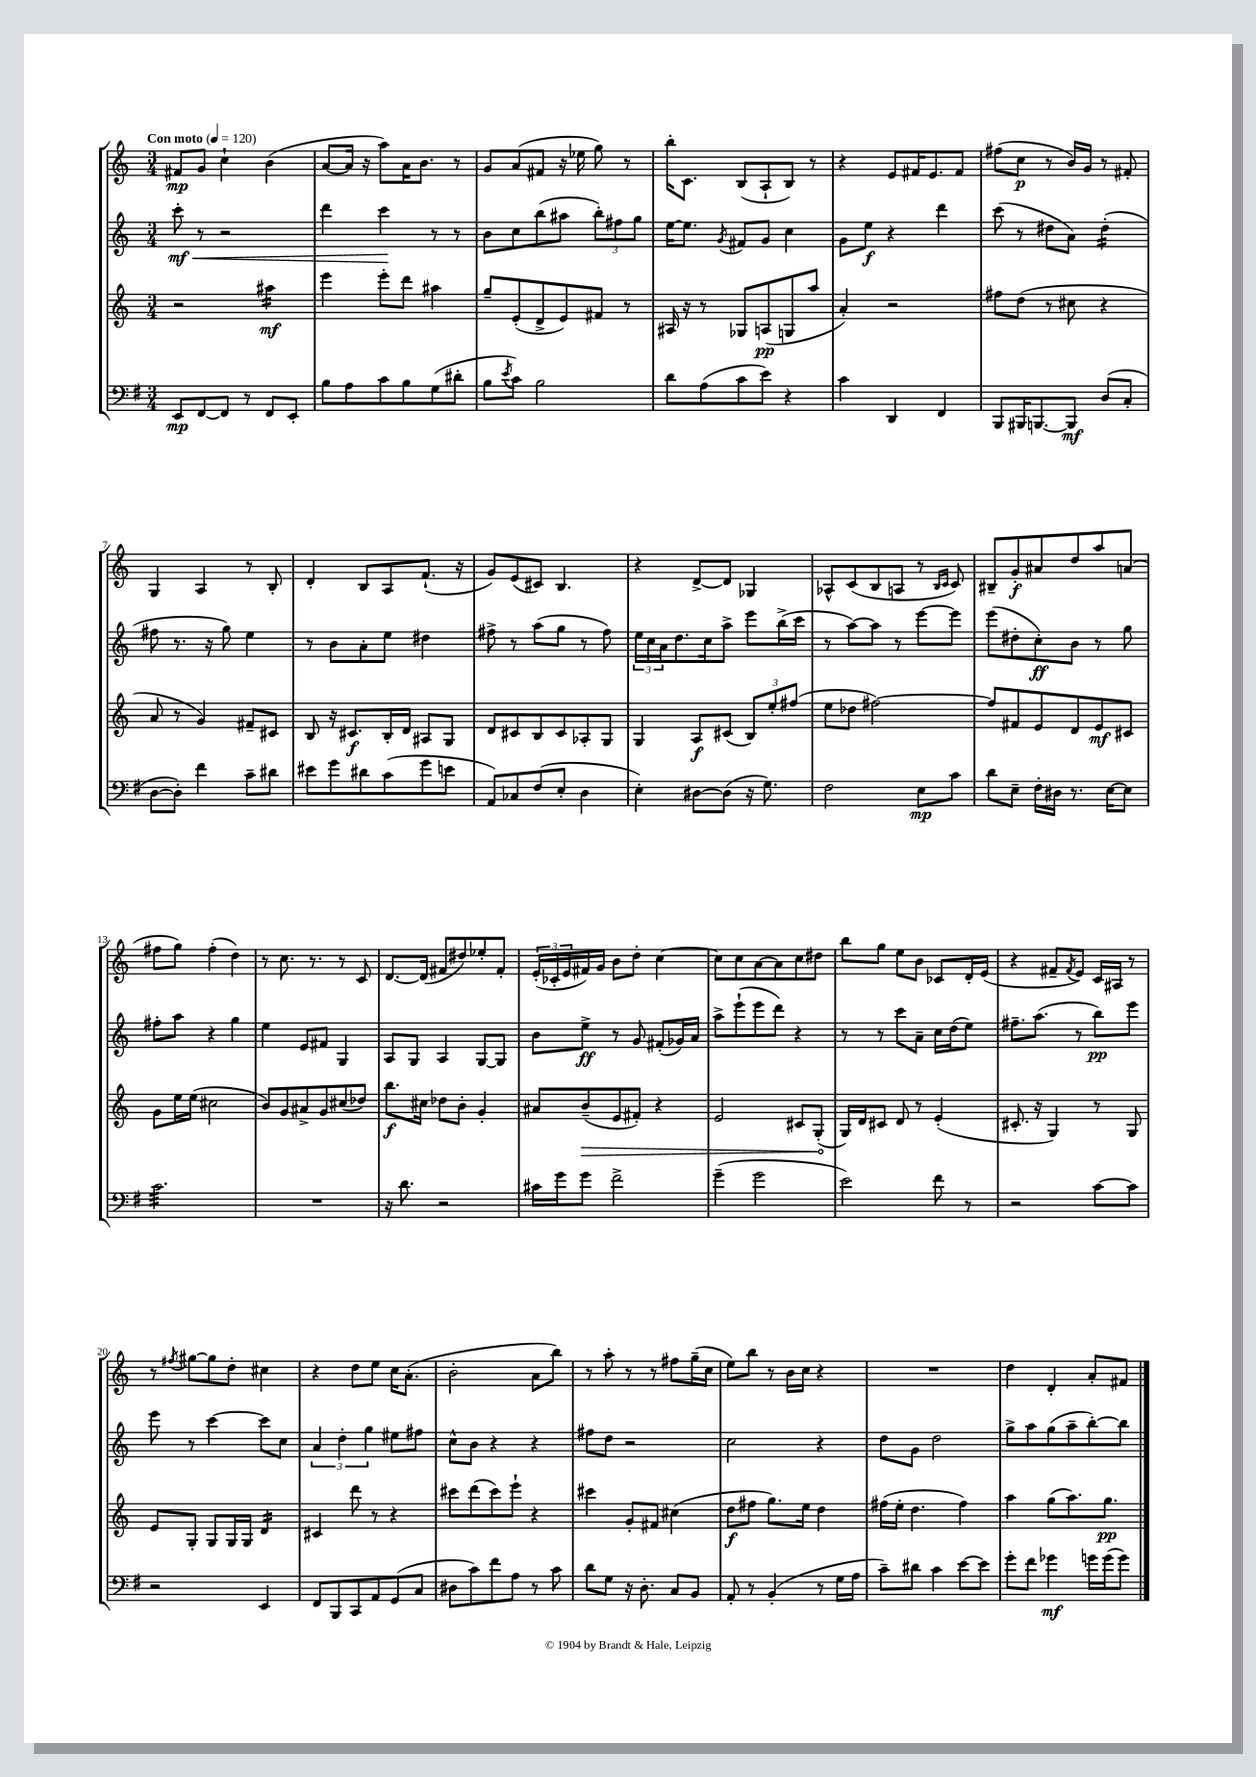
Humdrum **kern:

**kern	**kern	**kern	**kern
*staff4	*staff3	*staff2	*staff1
*clefF4	*clefG2	*clefG2	*clefG2
*k[f#]	*k[]	*k[]	*k[]
*M3/4	*M3/4	*M3/4	*M3/4
*MM120	*MM120	*MM120	*MM120
8EE/L	2r	8ccc'\	8f#/L
[8FF#/	.	8r	8g/J
8FF#/]J	.	2r	4cc`\
8r	.	.	.
8FF#/L	4aa#\	.	(4b\
8EE'/J	.	.	.
=	=	=	=
8B\L	4eee\	4ddd\	[8a/L
8A\	.	.	16a/]Jk
.	.	.	16r
8c\	8eee'\L	4ccc\	8aa\L)
8B\	8ddd\J	.	16a\K
.	.	.	8.b\J
(8G\	4aa#\	8r	.
8d#'\J	.	8r	8r
=	=	=	=
8B\L	8gg~/L	8b\L	8g/L
8qe/	.	.	.
8c\J)	(8e'/	8cc\	(8a/
2B\	8d^/	(8bb\	8f#/J
.	8e/)	8aa#\J	16r
.	.	.	16ee-\
.	8f#/J	12bb'\L)	8gg\)
.	.	12ff#\	.
.	8r	.	8r
.	.	12gg\J	.
=	=	=	=
8d\L	16A#/	[16ee\LK	16bb'\LK
.	16r	8.ee\]J	8.c\J
(8A\	8r	.	.
.	.	8qg/	.
8c\	8G-/L	8f#/L	(8B/L
8e\J)	(8A/	8g/J	8A`/
4r	8G/	4cc\	8B/J)
.	8aa/J	.	8r
=	=	=	=
4c\	4a'/)	8g\L	4r
.	.	8ee\J	.
4DD/	2r	4r	8e/L
.	.	.	16f#/K
.	.	.	8.e/
4FF#/	.	4ddd\	.
.	.	.	8f#/J
=	=	=	=
8BBB/L	8ff#\L	(8ccc\	(8ff#\L
16BBB#/K	(8dd\J	8r	8cc\J
[8.BBB/	.	.	.
.	8r	8dd#\L	8r
8BBB/]J	8cc#\	8a\J)	16b/LL)
.	.	.	16g/JJ
(8D/L	4r	(4dd#'\	8r
8C'/J	.	.	8f#'/
=	=	=	=
[8D\L	8a/	8ff#\	4G/
8D'\]J)	8r	8.r	.
4f#\	4g/)	.	4A/
.	.	16r	.
.	.	8gg\)	.
8c~\L	8f#~/L	4ee\	8r
8d#\J	8c#/J	.	8B'/
=	=	=	=
8e#\L	8B/	8r	4d'/
8g\	16r	8b\L	.
.	8.c#/L	.	.
8d#\	.	8a'\	8B/L
(8c\	16B'/L	8ee\J	8A/
.	16d/JJ	.	.
8g\	8A#/L	4dd#\	(8.f`/J
8e\J	8G/J	.	.
.	.	.	16r
=	=	=	=
8AA/L)	8d/L	8ff#^\	8g/L)
8C-/	8c#/	8r	(8e/
(8F#/	8B/	(8aa\L	8c#/J)
8E'/J	8c#/	8gg\J	4.B/
4D\	8A-'/	8r	.
.	8G/J	8ff#\)	.
=	=	=	=
4E'\)	4G/	24ee\LL	4r
.	.	24cc\	.
.	.	24a\J	.
.	.	8.dd\	.
[8D#\L	8A/L	.	[8d^/L
.	.	16cc\k	.
(8D#\]J	(8c#/J	8aa^\J	8d/]J
16r	12B/L)	8eee\L	4G-/
8.G\)	.	.	.
.	12ee'/	.	.
.	.	(16bb^\L	.
.	(12ff#/J	.	.
.	.	16ccc\JJ	.
=	=	=	=
2F#\	8ee\L	8r	8A-^^/L
.	8dd-\J	[8aa\L)	(8c/
.	[2ff#\)	8aa\]J	8B/
.	.	8r	8A/J
8E\L	.	[8eee\L	8r
.	.	.	16qqB/LL
.	.	.	16qqc/JJ
8c\J	.	8eee\]J	8c/)
=	=	=	=
8d\L	8ff#/]L	(8eee\L	8B#~/L
8E~\J	8f#/	8dd#'\	8g'/
16F#'\LL	8e/	8cc'\)	8a#/
16D#\JJ	.	.	.
8.r	8d/	8b\J	8dd/
.	8e/	8r	8aa/
[16E\LK	.	.	.
8E\]J	8c#/J	8gg\	(8a/J
=	=	=	=
2.c\	8g\L	8ff#'\L	8ff#\L
.	16ee\L	8aa\J	8gg\J)
.	(16ee\JJ	.	.
.	2cc#\	4r	(4ff#'\
.	.	4gg\	4dd\)
=	=	=	=
2.r	8b/L)	4ee\	8r
.	8g/	.	8.cc\
.	8a#^/	8e/L	.
.	.	.	8.r
.	8g/	8f#/J	.
.	(8cc#/	4G/	8r
.	8dd-/J)	.	8c/
=	=	=	=
16r	8.bb\L	8A/L	[8.d/L
8.d\	.	.	.
.	.	8G/J	.
.	16cc#\Jk	.	(16d/]Jk
2r	8dd-\L	4A/	8f#/L
.	8b'\J	.	8dd#/)
.	4g'/	[8G/L	8ee-'/
.	.	8G/]J	8f#'/J
=	=	=	=
16c#\LL	8a#/L	8b\L	(24e'/LL
.	.	.	24c-'/
16g\J	.	.	.
.	.	.	24e/
8g\J	(8b~/	8ee^\J	16f#/)
.	.	.	16g/JJ
2f#^\	8e/	8r	8b\L
.	8f#'/J)	8g/	8dd'\J
.	4r	(8f#'/L	[4cc\
.	.	16g-/L)	.
.	.	16a/JJ	.
=	=	=	=
(4g~\	2e/	8aa^\L	8cc\]L
.	.	(8eee`\	8cc\
2g\	.	8eee\	[8a\
.	.	8ddd\J)	8a\]
.	8c#/L	4r	8cc\
.	(8G'/J	.	8dd#\J
=	=	=	=
2e\)	16G/LL)	8r	8bb\L
.	16d/J	.	.
.	8c#/J	8r	8gg\J
.	8d/	8ccc\L	8ee\L
.	8r	8a~\J	8b\J
8f#\	(4e'/	16cc\LL	8c-/L
.	.	(16dd\J	.
8r	.	8ee\J)	16d'/L
.	.	.	(16e/JJ
=	=	=	=
2r	8.c#'/	8.ff#~\L	4r
.	16r	(8.aa\J	.
.	4G/)	.	8f#~/L
.	.	.	8qf#/
.	.	8r	8e/J)
[8c\L	8r	8bb\L)	16c/LL
.	.	.	16A#/JJ
8c\]J	8G/	8eee\J	8r
=	=	=	=
2r	8e/L	8eee\	8r
.	.	.	8qff#/
.	8G'/J	8r	[8gg#\L
.	8G/L	[4ccc\	8gg#\]
.	16G/L	.	8dd'\J
.	16G/JJ	.	.
4EE/	4d/	8ccc\]L	4cc#\
.	.	8cc\J	.
=	=	=	=
8FF#/L	4c#/	6a/	4r
8BBB/	.	.	.
.	.	6dd'\	.
8CC/	8ddd\	.	8dd\L
.	.	6gg\	.
8AA/	8r	.	8ee\J
(8GG/	4r	8ee#\L	16cc\LK
.	.	.	(8.a'\J
8C/J	.	8ff#\J	.
=	=	=	=
8D#\L	8ccc#\L	8cc^^\L	2b'\
8c\)	(8ddd\	8b\J	.
8f#\	8ccc#\)	4r	.
8A\J	8eee`\J	.	.
8r	4r	4r	8a\L
8c\	.	.	8bb\J)
=	=	=	=
8d\L	4ccc#\	8ff#\L	8r
8G\J	.	8dd\J	8aa'\
16r	8g'/L	2r	8r
8.D'\	.	.	.
.	8f#/J	.	8r
8C/L	(4cc#\	.	8ff#\L
8BB/J	.	.	(16gg~\L
.	.	.	16cc\JJ
=	=	=	=
8AA'/	8dd\L	2cc\	8ee\L)
8r	8ff#\J	.	8bb\J
(4BB'/	8.gg\L)	.	8r
.	.	.	16b\LL
.	16ee\Jk	.	16cc\JJ
8r	4dd\	4r	4r
16G\LL	.	.	.
16A\JJ	.	.	.
=	=	=	=
8c~\L)	(16ff#\LL	8dd\L	2.r
.	16ee'\JJ	.	.
8d#\J	4.dd\	8g\J	.
4c\	.	2dd\	.
[8e\L	4ff#\)	.	.
8e\]J	.	.	.
=	=	=	=
8g'\L	4aa\	8gg^\L	4dd\
8f#\J	.	8aa\	.
4g-\	(8gg\L	(8gg\	4d'/
.	8.aa\)	8aa~\	.
16g\LL	.	[8bb'\)	8a'/L
(16g\J	8.gg\J	.	.
8g\J)	.	8bb\]J	8f#/J
==	==	==	==
*-	*-	*-	*-
